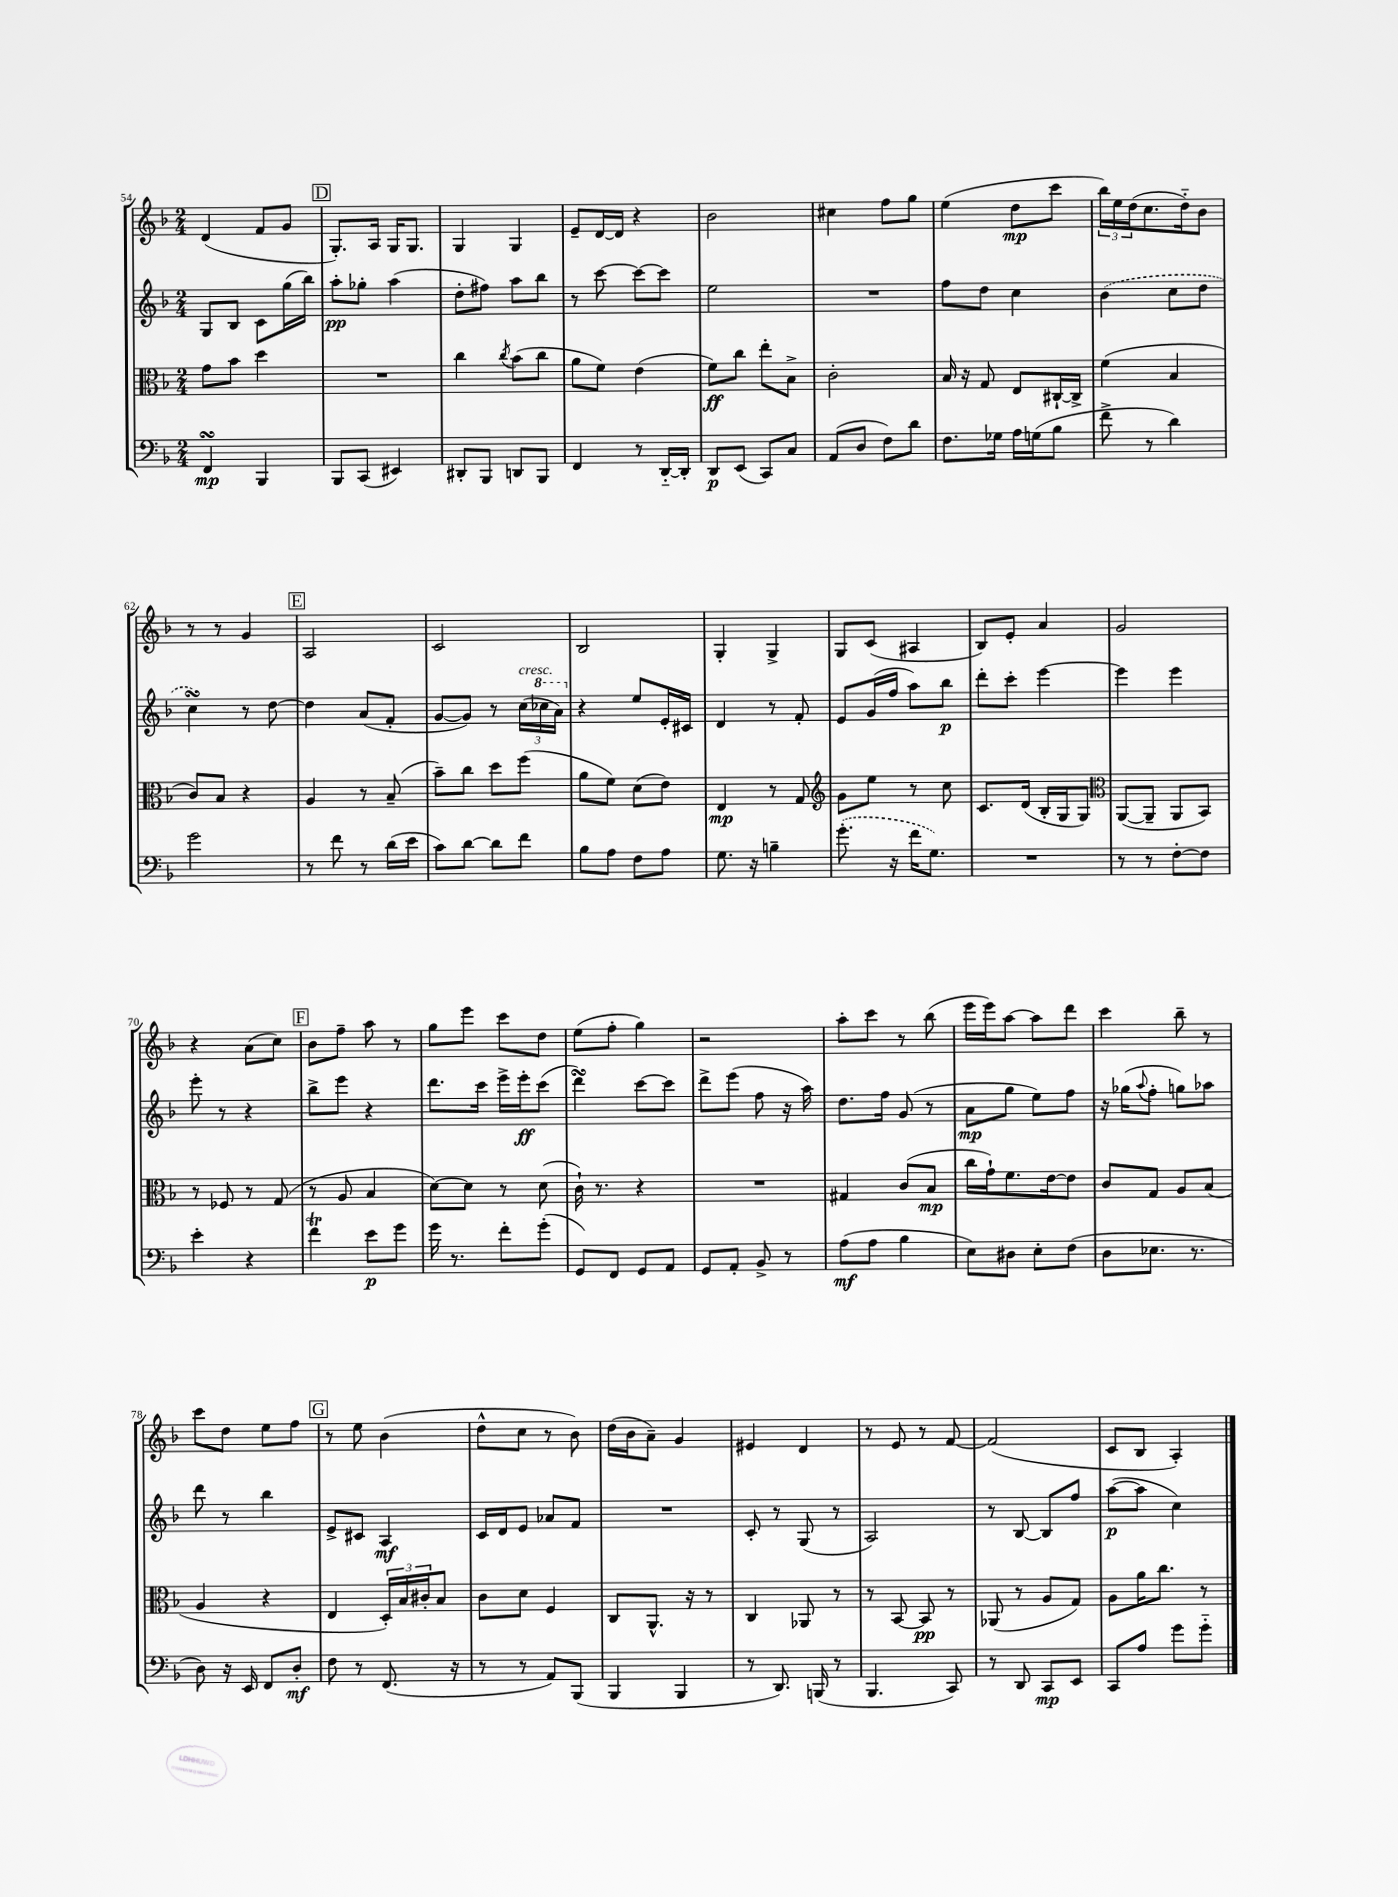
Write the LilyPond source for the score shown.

<<
\new StaffGroup <<
\new Staff = "s0" {
    \clef treble \key f \major \numericTimeSignature \time 2/4
    d'4( f'8 g'8 |
    \mark \markup { \box "D" } g8.-.) a16 g16 g8. |
    g4 g4 |
    e'8-- d'16~ d'16 r4 |
    bes'2 |
    cis''4 f''8 g''8 |
    e''4( d''8\mp c'''8 |
    \tuplet 3/2 { bes''16) e''16 d''16( } c''8. d''16-_) bes'8 |
    r8 r8 g'4 |
    \mark \markup { \box "E" } a2 |
    c'2 |
    bes2 |
    g4-. g4-> |
    g8 c'8( ais4 |
    bes8) e'8-. a'4 |
    g'2 |
    r4 a'8( c''8) |
    \mark \markup { \box "F" } bes'8 f''8-- a''8 r8 |
    g''8 e'''8 c'''8 d''8 |
    e''8( f''8-. g''4) |
    r2 |
    a''8-. c'''8 r8 bes''8( |
    e'''16 e'''16) a''8~ a''8 d'''8 |
    c'''4 bes''8-- r8 |
    c'''8 d''8 e''8 f''8 |
    \mark \markup { \box "G" } r8 e''8 bes'4( |
    d''8-^ c''8 r8 bes'8) |
    d''16( bes'16 a'8--) g'4 |
    eis'4 d'4 |
    r8 e'8 r8 f'8~ |
    f'2( |
    c'8 bes8 a4-.) \bar "|." |
}
\new Staff = "s1" {
    \clef treble \key f \major \numericTimeSignature \time 2/4
    g8 bes8 c'8 g''16( bes''16) |
    \mark \markup { \box "D" } a''8-.\pp ges''8-. a''4( |
    d''8-. fis''8) a''8 bes''8 |
    r8 c'''8~ c'''8~ c'''8 |
    e''2 |
    R2 |
    f''8 d''8 c''4 |
    \once \slurDashed bes'4( c''8 d''8 |
    c''4\turn) r8 d''8~ |
    \mark \markup { \box "E" } d''4 a'8( f'8-. |
    g'8~ g'8) r8 \tuplet 3/2 { c''16^\markup { \italic "cresc." }( \ottava #1 ces'''16 a''16) \ottava #0 } |
    r4 e''8 e'16-. cis'16 |
    d'4 r8 f'8-. |
    e'8 g'16( f''16 a''8) bes''8\p |
    d'''8-. c'''8-. e'''4~ |
    e'''4 e'''4 |
    e'''8-. r8 r4 |
    \mark \markup { \box "F" } bes''8-> e'''8 r4 |
    d'''8. c'''16 e'''16-> e'''16-.\ff c'''8( |
    d'''4\turn) c'''8~ c'''8 |
    d'''8-> e'''8( f''8 r16 a''16) |
    d''8. f''16 g'8( r8 |
    a'8\mp g''8 e''8) f''8 |
    r16 ges''16( \appoggiatura { a''8 } f''8-. g''8) aes''8 |
    d'''8 r8 bes''4 |
    \mark \markup { \box "G" } e'8-> cis'8 a4\mf |
    c'16 d'16 e'8 aes'8 f'8 |
    R2 |
    c'8-. r8 g8( r8 |
    a2) |
    r8 bes8~ bes8 f''8 |
    a''8~\p( a''8 c''4) \bar "|." |
}
\new Staff = "s2" {
    \clef alto \key f \major \numericTimeSignature \time 2/4
    g'8 bes'8 d''4 |
    \mark \markup { \box "D" } R2 |
    c''4 \acciaccatura { c''8 } bes'8( c''8 |
    a'8 f'8) e'4( |
    f'8\ff) c''8 e''8-. bes8-> |
    c'2-. |
    bes16 r16 g8 e8 cis16~-! cis16-> |
    f'4( bes4 |
    c'8) bes8 r4 |
    \mark \markup { \box "E" } a4 r8 bes8--( |
    bes'8--) c''8 d''8 f''8( |
    a'8 f'8) d'8( e'8) |
    e4\mp r8 g8 |
    \clef treble g'8 e''8 r8 c''8 |
    c'8. d'16( bes16-. g16 g8) |
    \clef alto a,8~( a,8-- a,8 bes,8) |
    r8 fes8 r8 g8( |
    \mark \markup { \box "F" } r8 a8 bes4 |
    d'8~) d'8 r8 d'8( |
    c'16-!) r8. r4 |
    R2 |
    gis4 c'8( bes8\mp |
    c''16 g'16-!) f'8. e'16~ e'8 |
    c'8 g8 a8 bes8( |
    a4 r4 |
    \mark \markup { \box "G" } e4 \tuplet 3/2 { d16-.) bes16 cis'16-. } bes8 |
    c'8 d'8 f4 |
    c8 a,8.-^ r16 r8 |
    c4 aes,8 r8 |
    r8 bes,8~ bes,8\pp r8 |
    aes,8( r8 a8 g8) |
    a8 a'16 c''8. r8 \bar "|." |
}
\new Staff = "s3" {
    \clef bass \key f \major \numericTimeSignature \time 2/4
    f,4\turn\mp bes,,4 |
    \mark \markup { \box "D" } bes,,8 c,8( eis,4) |
    dis,8-. bes,,8 d,8 bes,,8 |
    f,4 r8 d,16~-_ d,16-. |
    d,8\p e,8( c,8) c8 |
    a,8( d8 f8) d'8 |
    f8. ges16 a16 g16( bes8 |
    f'8-> r8 d'4) |
    g'2 |
    \mark \markup { \box "E" } r8 f'8 r8 d'16( e'16 |
    c'8) d'8~ d'8 f'8 |
    bes8 a8 f8 a8 |
    g8. r16 b4-- |
    \once \slurDashed g'8.-.( r16 f'16 g8.) |
    R2 |
    r8 r8 f8~-. f8 |
    e'4-. r4 |
    \mark \markup { \box "F" } f'4\trill e'8\p g'8 |
    g'16 r8. f'8-. g'8-.( |
    g,8) f,8 g,8 a,8 |
    g,8 a,8-. bes,8-> r8 |
    a8\mf( a8 bes4 |
    e8) dis8 e8-. f8( |
    d8 ees8. r8. |
    d8) r16 e,16 f,8 d8-.\mf |
    \mark \markup { \box "G" } f8 r8 f,8.( r16 |
    r8 r8 a,8) bes,,8( |
    bes,,4 bes,,4 |
    r8 d,8.) b,,16( r8 |
    bes,,4. c,8) |
    r8 d,8 c,8\mp e,8 |
    c,8 a8 g'8 g'8-_ \bar "|." |
}
>>
>>
\layout { \context { \Score currentBarNumber = #54 } }
